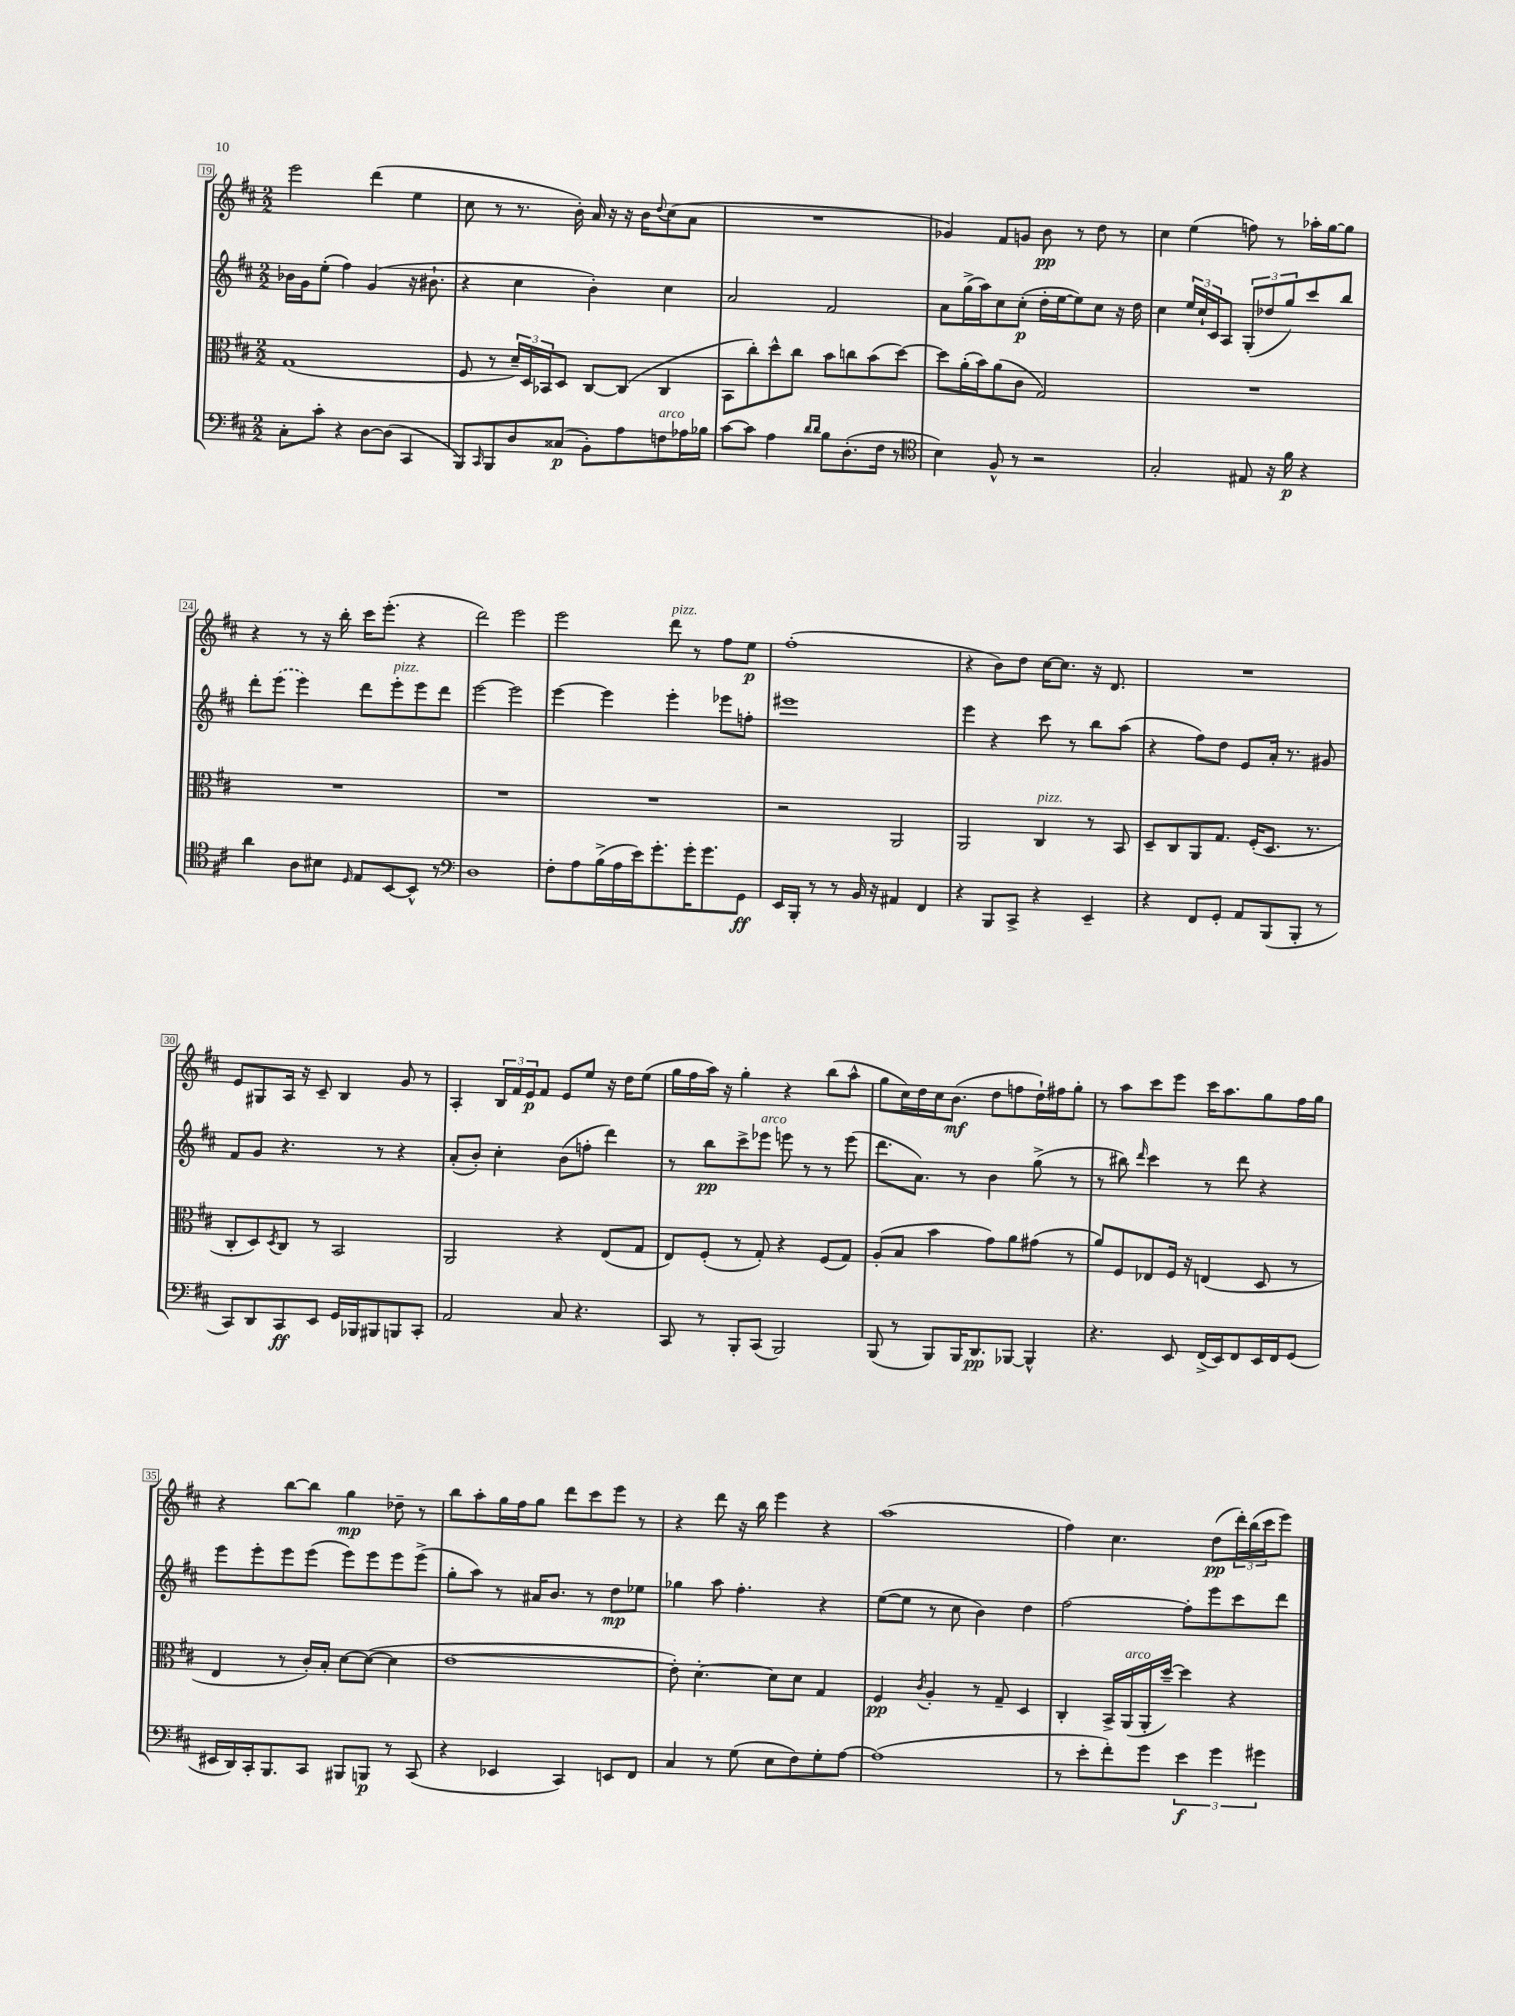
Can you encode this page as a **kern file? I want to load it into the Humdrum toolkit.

**kern	**dynam	**kern	**dynam	**kern	**dynam	**kern	**dynam
*part4	*part4	*part3	*part3	*part2	*part2	*part1	*part1
*staff4	*staff4	*staff3	*staff3	*staff2	*staff2	*staff1	*staff1
*clefF4	*	*clefC3	*	*clefG2	*	*clefG2	*
*k[f#c#]	*	*k[f#c#]	*	*k[f#c#]	*	*k[f#c#]	*
*M2/2	*	*M2/2	*	*M2/2	*	*M2/2	*
=19	=19	=19	=19	=19	=19	=19	=19
8C#'\L	.	(1G	.	16b-X\LL	.	2eee\	.
.	.	.	.	16g\J	.	.	.
8c#'\J	.	.	.	(8ee'\J	.	.	.
4r	.	.	.	4ff#\)	.	.	.
[8D\L	.	.	.	(4g/	.	(4ddd\	.
(8D\J]	.	.	.	.	.	.	.
4CC#/	.	.	.	16r	.	4ee\	.
.	.	.	.	8.b#X`\	.	.	.
=20	=20	=20	=20	=20	=20	=20	=20
8BBB/L)	.	8F#/	.	4r	.	8cc#\	.
16qqCC#/	.	.	.	.	.	.	.
8BBB/	.	8r	.	.	.	8r	.
8D/	.	24d~/LL)	.	4cc#\	.	8.r	.
.	.	24D/	.	.	.	.	.
.	.	24BB-X/J	.	.	.	.	.
(8C##X/J	p	8D/J	.	.	.	.	.
.	.	.	.	.	.	16b'\)	.
8BB'\L)	.	[8C#/L	.	4b'\)	.	16a/	.
.	.	.	.	.	.	16r	.
8A\	.	(8C#/J]	.	.	.	16r	.
.	.	.	.	.	.	16b\KL	.
.	.	.	.	.	.	8qqdd/	.
!LO:TX:a:i:t=arco	!	!	!	!	!	!	!
8Fn\	.	4C#/	.	4cc#\	.	(8cc#\	.
16A-X\L	.	.	.	.	.	8a\J	.
16B-X\JJ	.	.	.	.	.	.	.
=21	=21	=21	=21	=21	=21	=21	=21
[8c#\L	.	8BB\L	.	2a/	.	1r	.
8c#\J]	.	8cc#'\)	.	.	.	.	.
4A\	.	8dd^^\	.	.	.	.	.
.	.	8cc#\J	.	.	.	.	.
16qqd/LL	.	.	.	.	.	.	.
16qqd/JJ	.	.	.	.	.	.	.
8B\L	.	8b\L	.	2f#/	.	.	.
(8.D'\	.	8ccn\	.	.	.	.	.
.	.	(8b\	.	.	.	.	.
16F#\Jk	.	.	.	.	.	.	.
8r	.	[8dd\J)	.	.	.	.	.
=22	=22	=22	=22	=22	=22	=22	=22
*clefC4	*	*	*	*	*	*	*
4B\)	.	8dd\L]	.	8a\L	.	4g-X/)	.
.	.	(16a'\L	.	(16gg^\L	.	.	.
.	.	16b\J)	.	16aa\J)	.	.	.
8F#^^/	.	(8a\	.	8cc#\	.	8f#/L	.
8r	.	8c#\J	.	(8cc#'\J	p	8gn/J	.
2r	.	2G/)	.	16dd'\LL	.	8b\	pp
.	.	.	.	[16ee\J	.	.	.
.	.	.	.	8ee\])	.	8r	.
.	.	.	.	8cc#\J	.	8dd\	.
.	.	.	.	16r	.	8r	.
.	.	.	.	16dd\	.	.	.
=23	=23	=23	=23	=23	=23	=23	=23
2G'/	.	1r	.	4cc#\	.	4cc#\	.
.	.	.	.	24ee/LL	.	(4ee\	.
.	.	.	.	24cc#`/	.	.	.
.	.	.	.	24c#/J	.	.	.
.	.	.	.	8A/J	.	.	.
8E#X/	.	.	.	(12G'/L	.	8ffn\)	.
.	.	.	.	12dd-X/	.	.	.
16r	.	.	.	.	.	8r	.
.	.	.	.	12gg/)	.	.	.
16f#\	p	.	.	.	.	.	.
4r	.	.	.	8ccc#/	.	16aa-X'\LL	.
.	.	.	.	.	.	[16gg\J	.
.	.	.	.	8bb/J	.	8gg\J]	.
!!LO:LB:g=z
=24	=24	=24	=24	=24	=24	=24	=24
4a\	.	1r	.	8ddd'\L	.	4r	.
.	.	.	.	(8eee\J	.	.	.
8A\L	.	.	.	4eee\)	.	8r	.
8B#X\J	.	.	.	.	.	16r	.
.	.	.	.	.	.	16bb'\	.
16qqD/	.	.	.	.	.	.	.
8E/L	.	.	.	8ddd\L	.	16ccc#\KL	.
.	.	.	.	.	.	(8.eee'\J	.
!	!	!	!	!LO:TX:a:i:t=pizz.	!	!	!
[8BB/	.	.	.	8eee'\	.	.	.
8BB^^/J]	.	.	.	8eee\	.	4r	.
8r	.	.	.	8ddd\J	.	.	.
=25	=25	=25	=25	=25	=25	=25	=25
*clefF4	*	*	*	*	*	*	*
1D	.	1r	.	[2eee\	.	2ddd\)	.
.	.	.	.	2eee\]	.	2eee\	.
=26	=26	=26	=26	=26	=26	=26	=26
8F#'\L	.	1r	.	[4eee\	.	2eee\	.
8A\	.	.	.	.	.	.	.
(16B^\L	.	.	.	4eee\]	.	.	.
16A\	.	.	.	.	.	.	.
16e\J)	.	.	.	.	.	.	.
8.g'\	.	.	.	.	.	.	.
!	!	!	!	!	!	!LO:TX:a:i:t=pizz.	!
.	.	.	.	4eee'\	.	8ddd\	.
16g'\K	.	.	.	.	.	8r	.
8.g\	.	.	.	.	.	.	.
.	.	.	.	8eee-X\L	.	8ff#\L	.
8GG\J	ff	.	.	8ffn'\J	.	8ee\J	p
=27	=27	=27	=27	=27	=27	=27	=27
16EE/LL	.	2r	.	1eee#X	.	(1ff#'	.
16BBB'/JJ	.	.	.	.	.	.	.
8r	.	.	.	.	.	.	.
8r	.	.	.	.	.	.	.
16BB/	.	.	.	.	.	.	.
16r	.	.	.	.	.	.	.
4AA#X/	.	2AA/	.	.	.	.	.
4FF#/	.	.	.	.	.	.	.
=28	=28	=28	=28	=28	=28	=28	=28
4r	.	2AA/	.	4eee\	.	4r	.
8BBB/L	.	.	.	4r	.	8b\L)	.
8CC#^/J	.	.	.	.	.	8dd\J	.
!	!	!LO:TX:a:i:t=pizz.	!	!	!	!	!
4r	.	4C#/	.	8ccc#\	.	[16cc#\KL	.
.	.	.	.	.	.	8.cc#\J]	.
.	.	.	.	8r	.	.	.
4EE~/	.	8r	.	8bb\L	.	16r	.
.	.	.	.	.	.	8.d/	.
.	.	8BB/	.	(8aa\J	.	.	.
=29	=29	=29	=29	=29	=29	=29	=29
4r	.	8D~/L	.	4r	.	1r	.
.	.	8C#/	.	.	.	.	.
8FF#/L	.	8AA/	.	8ff#\L)	.	.	.
8GG'/J	.	8.G/J	.	8dd\J	.	.	.
8AA/L	.	.	.	8e/L	.	.	.
.	.	(16F#'/KL	.	.	.	.	.
(8BBB/	.	8.D/J	.	16a'/Jk	.	.	.
.	.	.	.	8.r	.	.	.
8BBB'/J	.	.	.	.	.	.	.
.	.	8.r	.	.	.	.	.
8r	.	.	.	8g#X/	.	.	.
!!LO:LB:g=z
=30	=30	=30	=30	=30	=30	=30	=30
8CC#/L)	.	8C#'/L	.	8f#/L	.	8e/L	.
8DD/	.	8D/)	.	8g/J	.	8G#X/	.
.	.	8qD/	.	.	.	.	.
8CC#/	ff	8C#/J	.	4.r	.	16A/Jk	.
.	.	.	.	.	.	16r	.
8EE/J	.	8r	.	.	.	8c#~/	.
16GG/LL	.	2BB/	.	.	.	4B/	.
16BBB-X/J	.	.	.	.	.	.	.
8BBB#X/	.	.	.	8r	.	.	.
8BBBn/	.	.	.	4r	.	8g/	.
8CC#'/J	.	.	.	.	.	8r	.
=31	=31	=31	=31	=31	=31	=31	=31
2AA/	.	2AA/	.	(8a'/L	.	4A'/	.
.	.	.	.	8b'/J)	.	.	.
.	.	.	.	4cc#'\	.	24B/LL	.
.	.	.	.	.	.	24f#/	.
.	.	.	.	.	.	24e/J	p
.	.	.	.	.	.	8f#/J	.
8C#/	.	4r	.	(8b\L	.	8e/L	.
4.r	.	.	.	8ffn'\J	.	8ee/J	.
.	.	(8E/L	.	4ddd\)	.	16r	.
.	.	.	.	.	.	16dd\KL	.
.	.	8G/J	.	.	.	(8ee\J	.
=32	=32	=32	=32	=32	=32	=32	=32
8CC#/	.	8E/L)	.	8r	.	16gg\LL	.
.	.	.	.	.	.	16ff#\	.
8r	.	(8F#'/J	.	8bb\L	pp	16aa\JJ)	.
.	.	.	.	.	.	16r	.
8BBB'/L	.	8r	.	8ccc#^\	.	4gg'\	.
!	!	!	!	!LO:TX:a:i:t=arco	!	!	!
(8CC#/J	.	8G'/)	.	8eee-X\J	.	.	.
2BBB/)	.	4r	.	8eeen\	.	4r	.
.	.	.	.	8r	.	.	.
.	.	(8F#/L	.	8r	.	(8bb\L	.
.	.	8G/J)	.	(8eee\	.	8aa^^\J	.
=33	=33	=33	=33	=33	=33	=33	=33
(8BBB/	.	(8A'/L	.	8.ddd\L	.	8gg\L	.
8r	.	8B/J	.	.	.	16cc#\L)	.
.	.	.	.	8.a\J)	.	16dd\	.
8BBB/L)	.	4b\	.	.	.	16cc#\J	.
.	.	.	.	.	.	(8.b\J	mf
16BBB/K	.	.	.	8r	.	.	.
8.DD/	pp	.	.	.	.	.	.
.	.	8g\L)	.	4b\	.	8dd\L	.
[8BBB-X/J	.	8a\	.	.	.	8ffn\	.
4BBB-^^/]	.	(8g#X\J	.	(8gg^\	.	16dd`\L)	.
.	.	.	.	.	.	16ff#X\J	.
.	.	8r	.	8r	.	8gg'\J	.
=34	=34	=34	=34	=34	=34	=34	=34
4.r	.	8a/L)	.	8r	.	8r	.
.	.	8F#/	.	8bb#X\)	.	8aa\L	.
.	.	.	.	16qqddd/	.	.	.
.	.	8E-X/	.	4ccc#\	.	8ccc#\	.
8EE/	.	16F#/Jk	.	.	.	8eee\J	.
.	.	16r	.	.	.	.	.
(16FF#^/LL	.	(4En/	.	8r	.	16ccc#\KL	.
16EE/J)	.	.	.	.	.	8.aa\	.
8FF#/	.	.	.	8ddd\	.	.	.
16EE/L	.	8D/	.	4r	.	8gg\	.
16FF#/J	.	.	.	.	.	.	.
(8GG/J	.	8r	.	.	.	16ff#\L	.
.	.	.	.	.	.	16gg\JJ	.
!!LO:LB:g=z
=35	=35	=35	=35	=35	=35	=35	=35
16EE#X/LL	.	4E/	.	8eee\L	.	4r	.
16DD/)	.	.	.	.	.	.	.
16CC#'/J	.	.	.	8eee'\	.	.	.
8.BBB/	.	.	.	.	.	.	.
.	.	8r	.	8eee\	.	[8bb\L	.
8CC#/J	.	16c#'/LL)	.	(8eee\J	.	8bb\J]	.
.	.	16B'/JJ	.	.	.	.	.
8BBB#X/L	.	[8d\L	.	8eee\L)	.	4gg\	mp
8BBBn/J	p	(8d\J_	.	8eee\	.	.	.
8r	.	4d\]	.	8eee\	.	8dd-X~\	.
(8CC#/	.	.	.	(8eee^\J	.	8r	.
=36	=36	=36	=36	=36	=36	=36	=36
4r	.	[1e	.	8gg'\L	.	8bb\L	.
.	.	.	.	8aa\J)	.	8aa'\	.
4EE-X/	.	.	.	8r	.	16gg\L	.
.	.	.	.	.	.	16ff#\J	.
.	.	.	.	16a#X/KL	.	8gg\J	.
.	.	.	.	8.b/J	.	.	.
4CC#/)	.	.	.	.	.	8ddd\L	.
.	.	.	.	8r	.	8ccc#\	.
8EEn/L	.	.	.	8dd\L	mp	8eee\J	.
8FF#/J	.	.	.	8ee-X\J	.	8r	.
=37	=37	=37	=37	=37	=37	=37	=37
4C#/	.	8e'\])	.	4gg-X\	.	4r	.
.	.	[4.d'\	.	.	.	.	.
8r	.	.	.	8aa\	.	8ddd\	.
(8G\	.	.	.	4.ff#'\	.	16r	.
.	.	.	.	.	.	16bb\	.
8E\L	.	8d\L]	.	.	.	4eee\	.
8F#\)	.	8d\J	.	.	.	.	.
8G'\	.	4G/	.	4r	.	4r	.
[8A\J	.	.	.	.	.	.	.
=38	=38	=38	=38	=38	=38	=38	=38
(1A]	.	4F#/	pp	([8ee\L	.	(1aa	.
.	.	.	.	8ee\J]	.	.	.
.	.	8qc#/	.	.	.	.	.
.	.	4A'/	.	8r	.	.	.
.	.	.	.	8cc#\	.	.	.
.	.	8r	.	4b\)	.	.	.
.	.	8G~/	.	.	.	.	.
.	.	4D/	.	4dd\	.	.	.
=39	=39	=39	=39	=39	=39	=39	=39
8r	.	4C#'/	.	[2ff#\	.	4ff#\)	.
8e'\L	.	.	.	.	.	.	.
8f#'\)	.	16BB^/LL	.	.	.	4.cc#\	.
!	!	!LO:TX:a:i:t=arco	!	!	!	!	!
.	.	(16AA/	.	.	.	.	.
8g\J	.	16AA'/	.	.	.	.	.
.	.	[16dd~/JJ)	.	.	.	.	.
6e\	f	4dd\]	.	8ff#'\L]	.	.	.
.	.	.	.	8eee\	.	(8dd\L	pp
6g\	.	.	.	.	.	.	.
.	.	4r	.	8ccc#\	.	24ddd'\L)	.
.	.	.	.	.	.	(24bb\	.
6g#X\	.	.	.	.	.	24ccc#\J	.
.	.	.	.	8ddd\J	.	8eee\J)	.
==	==	==	==	==	==	==	==
*-	*-	*-	*-	*-	*-	*-	*-
